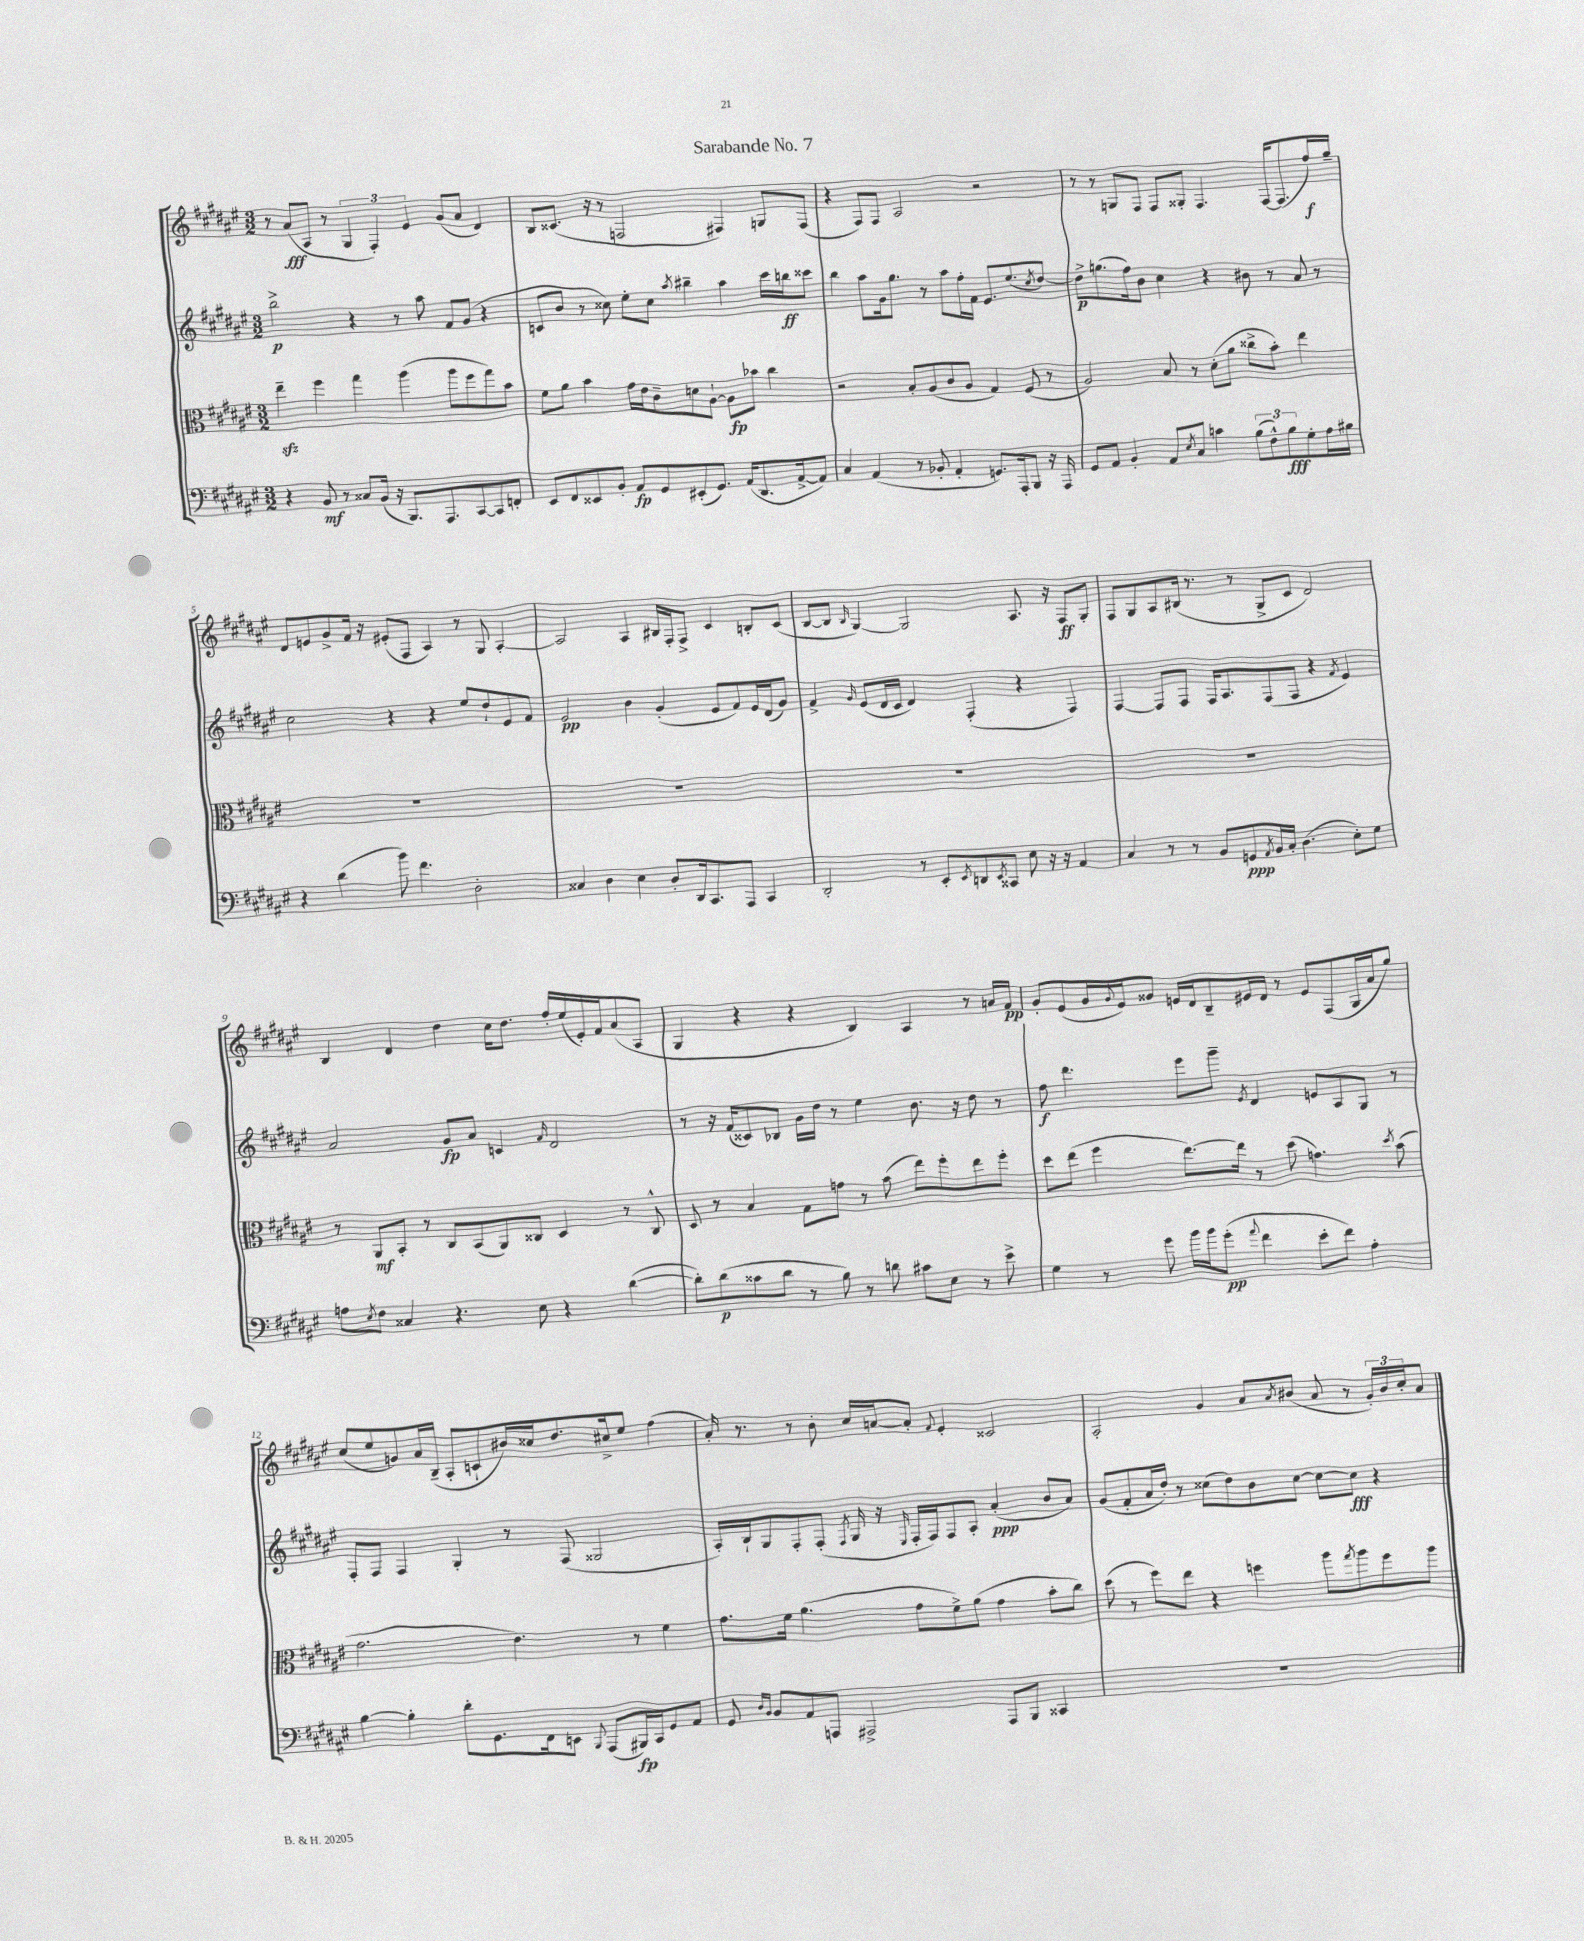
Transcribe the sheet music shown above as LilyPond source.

\header { title = "Sarabande No. 7" }
<<
\new StaffGroup <<
\new Staff = "s0" {
    \clef treble \key fis \major \numericTimeSignature \time 3/2
    r8 ais'8\fff( ais8 r8 \tuplet 3/2 { gis4 fis4-.) eis'4 } gis'8( ais'8 dis'4) |
    b8 cisis'8.( r16 r8 f2 fis4) g8 fis8( |
    r4 fis8) fis8 ais2 r2 |
    r8 r8 g8 fis8 fis8 gisis8-. fis4. fis16~ fis8.( fis''16\f) gis''16-- |
    dis'8 e'8 gis'8-> fis'16 r16 eis'8-.( fis8 ais4) r8 gis8 ais4~-. |
    ais2 ais4 bis16 fis16-. fis8-> cis'4 b8-. cis'8( |
    b8~ b8 \grace { b16 } gis4~) gis2 ais8. r16 fis8\ff gis8-. |
    fis8 gis8 ais8 bis16( r8. r8 gis8-> cis'8 dis'2) |
    b4 dis'4 dis''4 cis''16 dis''8. fis''16-. eis''16( eis'16-.) fis'16 ais'8( ais8 |
    gis4 r4 r4 b4) ais4 r8 a'16 fis'16\pp |
    gis'8-. eis'8( gis'16 \appoggiatura { gis'8 } eis'16) gisis'8 e'16 dis'16 b8-- eis'16 dis'16 r8 eis'8 fis8( gis16 ais'16 gis''8) |
    cis''8( eis''8 g'8) ais'16 b16--( ais8-. c'8-! bis'16) cisis''16 dis''8. cis''16-> eis''8 fis''4( |
    ais'16-.) r8. r8 b'8-. cis''16 a'16~ a'8-. \appoggiatura { fis'8 } eis'4-. cisis'2 |
    ais2-. gis'4 ais'8 \acciaccatura { ais'8 } bis'8( ais'8 r8 \tuplet 3/2 { gis'16-.) bis'16 cis''16-. } ais'8 \bar "|." |
}
\new Staff = "s1" {
    \clef treble \key fis \major \numericTimeSignature \time 3/2
    b''2->\p r4 r8 ais''8 fis'8 gis'8( r4 |
    c'8 b'8 r8 cisis''8) eis''8-. cisis''8 \acciaccatura { ais''8 } bis''4-- ais''4 cis'''16 b''16\ff cisis'''8 |
    b''4 ais''8 gis'16 gis''8. r8 ais''8 fis''16-. fis'16 eis'8. eis''8.( \acciaccatura { cis''8 } dis''8~) |
    dis''8->\p g''8.( fis''16) b'8 cis''4 r4 bis'8 r8 ais'8 r8 |
    cis''2 r4 r4 eis''8 dis''8-! eis'8 fis'8 |
    eis'2\pp b'4 gis'4-.( eis'8 fis'8) eis'16 dis'16( gis'8) |
    fis'4-> \grace { gis'16 } eis'8( dis'16 cis'16 dis'4) fis4-.( r4 fis4) |
    fis4~ fis8 fis8 fis16 ais8. fis8( fis8 r4 \acciaccatura { fis'8 } eis'4) |
    ais'2 gis'8\fp ais'8 c'4 \grace { fis'16 } dis'2 |
    r8 r16 fis'16( cisis'8) bes8 gis'16 dis''16 r8 eis''4 b'8. r16 dis''8 r8 |
    fis''8\f dis'''4. eis'''8 gis'''8-- \acciaccatura { eis'8 } dis'4 e'8 ais8 gis8 r8 |
    fis8-. fis8 fis4 gis4-. r8 fis8( gisis2 |
    ais16-.) b16-! gis8 fis8-. fis8-.( \acciaccatura { fis8 } gis16 r16 \grace { eis16 } fis16-. fis16) fis8 ais8-. ais'4-.\ppp( b'8 ais'8) |
    gis'8( fis'8-. ais'16 dis''16-.) r8 cisis''8( dis''8) b'8 cisis''8~ cisis''8~ cisis''8\fff r4 \bar "|." |
}
\new Staff = "s2" {
    \clef alto \key fis \major \numericTimeSignature \time 3/2
    eis''4--\sfz fis''4 gis''4 ais''4( ais''8 fis''8 gis''8) b'8 |
    fis'8 ais'8 b'4 gis'16 eis'16 cis'8-- d'8 ais8~-! ais8\fp bes'8 cis''4 |
    r2 b8-. ais8( cis'8 ais8 gis4) fis8( r8 |
    ais2) b8 r8 dis'8-.( ais'8 cisis''8-> b'8-.) eis''4 |
    R1. |
    R1. |
    R1. |
    R1. |
    r8 ais,8\mf b,8-. r8 cis8 b,8( ais,8) cisis8 dis4 r8 cisis8-^ |
    dis8 r8 b4 gis8 g'8 r8 b'8( eis''8) fis''8-. eis''8 fis''8-. |
    dis''8 eis''8( fis''4 eis''8.~) eis''16 r8 dis''8( g'4.) \acciaccatura { dis''8 } b'8( |
    gis'2. eis'4.) r8 fis'4 |
    gis'8. fis'16 ais'4.( gis'8 fis'8->) ais'8( gis'4 b'8-. cis''8) |
    dis''8( r8 fis''8) eis''8 r4 f''4 ais''8 \acciaccatura { gis''8 } ais''8 f''8 ais''8 \bar "|." |
}
\new Staff = "s3" {
    \clef bass \key fis \major \numericTimeSignature \time 3/2
    r4 b,8\mf r8 cisis8 b,16( r16 b,,8.) ais,,8. cis,8~ cis,8 f,8-. |
    eis,8 fis,8 eisis,8 b,8-. ais,8\fp gis,8 eis,8-.( gis,8.) ais,16( dis,8. ais,16~-> ais,8) |
    cis4 ais,4( r8 bes,8-. ais,4-. g,8.) ais,,16-. b,,8 r16 ais,,16 |
    gis,8 ais,8 b,4-. ais,8 \acciaccatura { eis8 } cis8 c'4 \tuplet 3/2 { b8( fis8-^) b8\fff } gis8-. ais16 bis16 |
    r4 dis'4( b'8) fis'4. dis2-. |
    cisis4 dis4 eis4 dis8-. dis,16 cis,8. ais,,8 cis,4 |
    dis,2-. r8 eis,8-. \acciaccatura { eis,8 } d,8 \acciaccatura { eis,8 } cisis,8 eis8 r16 r16 ais,4 |
    cis4 r8 r8 b,8 g,8\ppp \acciaccatura { ais,8 } b,16 cis16-. dis4.( eis8-.) gis8 |
    a8 \acciaccatura { eis8 } fis8 cisis4 r4. eis8 r4 dis'4~( |
    dis'8-.) dis'8\p( cisis'8 dis'8 r8 b8) r8 d'8 cis'8 eis8 r8 eis'8-> |
    gis4 r8 gis'8 b'16 b'16 gis'8-.\pp( \appoggiatura { ais'8 } fis'4 eis'8-. fis'8) ais4-. |
    b4~ b4-. dis'8-. gis,8. fis,16 e,8 \appoggiatura { b,,8 } ais,,8( bis,,16\fp) cis,16 gis,8 ais,8 |
    gis,8 \grace { dis16 b,16 } b,8 ais,8 a,,8 ais,,2-> ais,,8 b,,8 cisis,4 |
    R1. \bar "|." |
}
>>
>>
